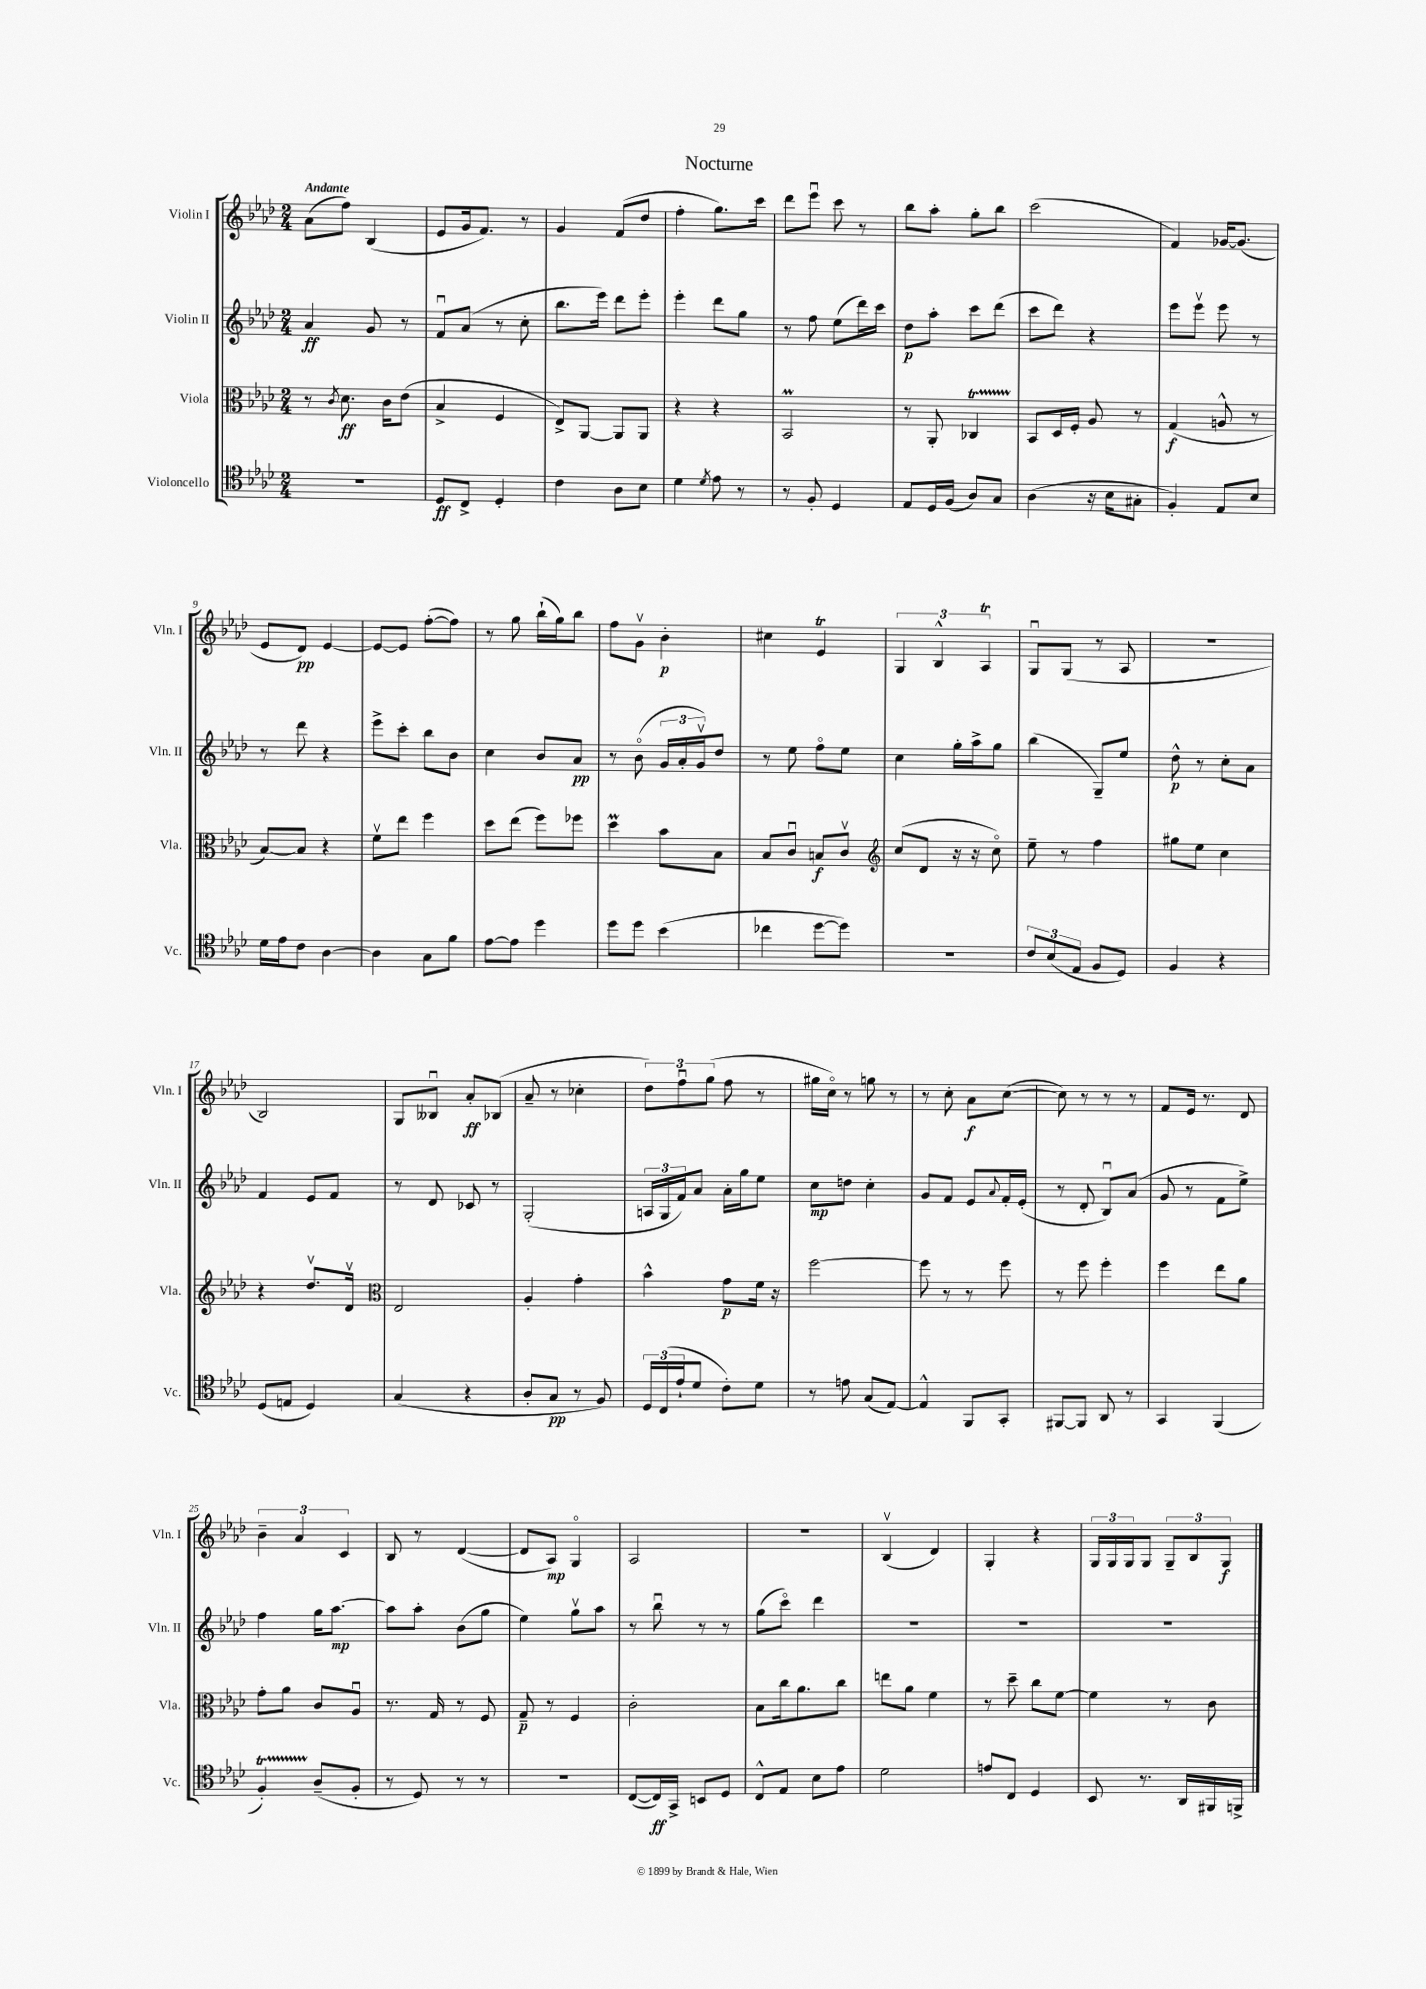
\header { title = "Nocturne" }
<<
\new StaffGroup <<
\new Staff = "s0" \with { instrumentName = "Violin I" shortInstrumentName = "Vln. I" } {
    \clef treble \key aes \major \numericTimeSignature \time 2/4 \tempo "Andante"
    aes'8( f''8) bes4( |
    ees'8 g'16 f'8.) r8 |
    g'4 f'8( des''8 |
    f''4-. g''8.) c'''16 |
    des'''8 ees'''8\downbow c'''8 r8 |
    bes''8 aes''8-. g''8-. bes''8 |
    c'''2( |
    f'4) ges'16~ ges'8.( |
    ees'8 des'8\pp) ees'4~ |
    ees'8~ ees'8 f''8~-.( f''8) |
    r8 g''8 bes''16-!( g''16) bes''8 |
    f''8 g'8\upbow bes'4-.\p |
    cis''4 ees'4\trill |
    \tuplet 3/2 { g4 bes4-^ aes4\trill } |
    g8\downbow g8( r8 aes8 |
    r2 |
    bes2) |
    g8 beses8\downbow aes'8-.\ff bes8( |
    aes'8-- r8 ces''4-. |
    \tuplet 3/2 { des''8) f''8\downbow g''8( } f''8 r8 |
    gis''16 c''16\flageolet) r8 g''8 r8 |
    r8 c''8-. aes'8\f c''8~( |
    c''8) r8 r8 r8 |
    f'8 ees'16 r8. des'8 |
    \tuplet 3/2 { bes'4-- aes'4 c'4 } |
    bes8 r8 des'4~( |
    des'8 aes8\mp) g4\flageolet |
    aes2 |
    r2 |
    bes4\upbow( des'4) |
    g4-. r4 |
    \tuplet 3/2 { g16 g16 g16 } g8 \tuplet 3/2 { g8-- bes8 g8\f } \bar "|." |
}
\new Staff = "s1" \with { instrumentName = "Violin II" shortInstrumentName = "Vln. II" } {
    \clef treble \key aes \major \numericTimeSignature \time 2/4
    aes'4\ff g'8 r8 |
    f'8\downbow aes'8( r8 c''8-. |
    bes''8. ees'''16) des'''8 ees'''8-. |
    ees'''4-. des'''8 g''8 |
    r8 f''8 ees''8( des'''16) c'''16 |
    des''8\p aes''8-. c'''8 des'''8( |
    c'''8 des'''8) r4 |
    ees'''8 ees'''8\upbow ees'''8 r8 |
    r8 des'''8 r4 |
    ees'''8-> c'''8-. bes''8 bes'8 |
    c''4 bes'8 aes'8\pp |
    r8 bes'8\flageolet( \tuplet 3/2 { g'16 aes'16-. g'16\upbow) } des''8 |
    r8 ees''8 f''8\flageolet ees''8 |
    c''4 g''16-. aes''16-> g''8 |
    bes''4( g8--) ees''8 |
    des''8-^\p r8 c''8-. aes'8 |
    f'4 ees'8 f'8 |
    r8 des'8 ces'8 r8 |
    g2-.( |
    \tuplet 3/2 { a16 g16 f'16) } aes'8 aes'16-. g''16 ees''8 |
    c''8\mp d''8 c''4-. |
    g'8 f'8 ees'8 \appoggiatura { aes'8 } f'16-. ees'16-.( |
    r8 des'8-. bes8\downbow) aes'8( |
    g'8 r8 f'8 ees''8->) |
    f''4 g''16 aes''8.~\mp |
    aes''8 aes''8-. bes'8( g''8 |
    ees''4) g''8\upbow aes''8 |
    r8 bes''8\downbow r8 r8 |
    g''8( c'''8\flageolet) des'''4 |
    R2 |
    R2 |
    R2 \bar "|." |
}
\new Staff = "s2" \with { instrumentName = "Viola" shortInstrumentName = "Vla." } {
    \clef alto \key aes \major \numericTimeSignature \time 2/4
    r8 \acciaccatura { c'8 } des'8.\ff c'16 ees'8( |
    bes4-> f4 |
    ees8->) aes,8~ aes,8 aes,8 |
    r4 r4 |
    bes,2\prall |
    r8 aes,8-. ces4\startTrillSpan |
    bes,8\stopTrillSpan des16 f16-. aes8 r8 |
    g4\f( a8-^ r8 |
    bes8~) bes8 r4 |
    f'8\upbow ees''8 f''4 |
    des''8 ees''8( f''8) fes''8 |
    des''4\prall bes'8 bes8 |
    bes8 c'8\downbow b8\f c'8\upbow |
    \clef treble c''8( des'8 r16 r16 c''8\flageolet) |
    ees''8-- r8 f''4 |
    gis''8 ees''8 c''4 |
    r4 des''8.\upbow des'16\upbow |
    \clef alto ees2 |
    aes4-. g'4-. |
    bes'4-^ g'8\p f'16 r16 |
    f''2~ |
    f''8 r8 r8 f''8 |
    r8 f''8 f''4-. |
    f''4 ees''8 aes'8 |
    g'8-. aes'8 c'8 aes8\downbow |
    r8. g16 r8 f8 |
    g8--\p r8 f4 |
    c'2-. |
    bes8 c''16 aes'8. c''8 |
    e''8 aes'8 f'4 |
    r8 des''8-- c''8 f'8~ |
    f'4 r8 c'8 \bar "|." |
}
\new Staff = "s3" \with { instrumentName = "Violoncello" shortInstrumentName = "Vc." } {
    \clef tenor \key aes \major \numericTimeSignature \time 2/4
    r2 |
    des8\ff c8-> des4-. |
    c'4 aes8 bes8 |
    des'4 \acciaccatura { des'8 } ees'8 r8 |
    r8 f8-. des4 |
    ees8 des16 f16( aes8) g8 |
    aes4( r16 bes16 gis8-. |
    f4-.) ees8 bes8 |
    des'16 ees'16 c'8 aes4~ |
    aes4 g8 f'8 |
    ees'8~ ees'8 des''4 |
    des''8 des''8 bes'4( |
    ces''4 des''8~ des''8) |
    R2 |
    \tuplet 3/2 { c'8 bes8( ees8 } f8 des8) |
    f4 r4 |
    des8( e8 des4) |
    g4( r4 |
    aes8-. g8\pp r8 f8) |
    \tuplet 3/2 { des16 c16( ees'16-! } des'8 c'8-.) des'8 |
    r8 e'8 g8( ees8~) |
    ees4-^ f,8 g,8-. |
    fis,8~ fis,8 aes,8 r8 |
    g,4 f,4( |
    f4-.\startTrillSpan) aes8--\stopTrillSpan( f8-. |
    r8 des8) r8 r8 |
    r2 |
    c8~( c16\ff) g,16-> b,8 des8 |
    c8-^ ees8 bes8 ees'8 |
    des'2 |
    e'8 c8 des4 |
    bes,8 r8. aes,16 fis,16 f,16-> \bar "|." |
}
>>
>>
